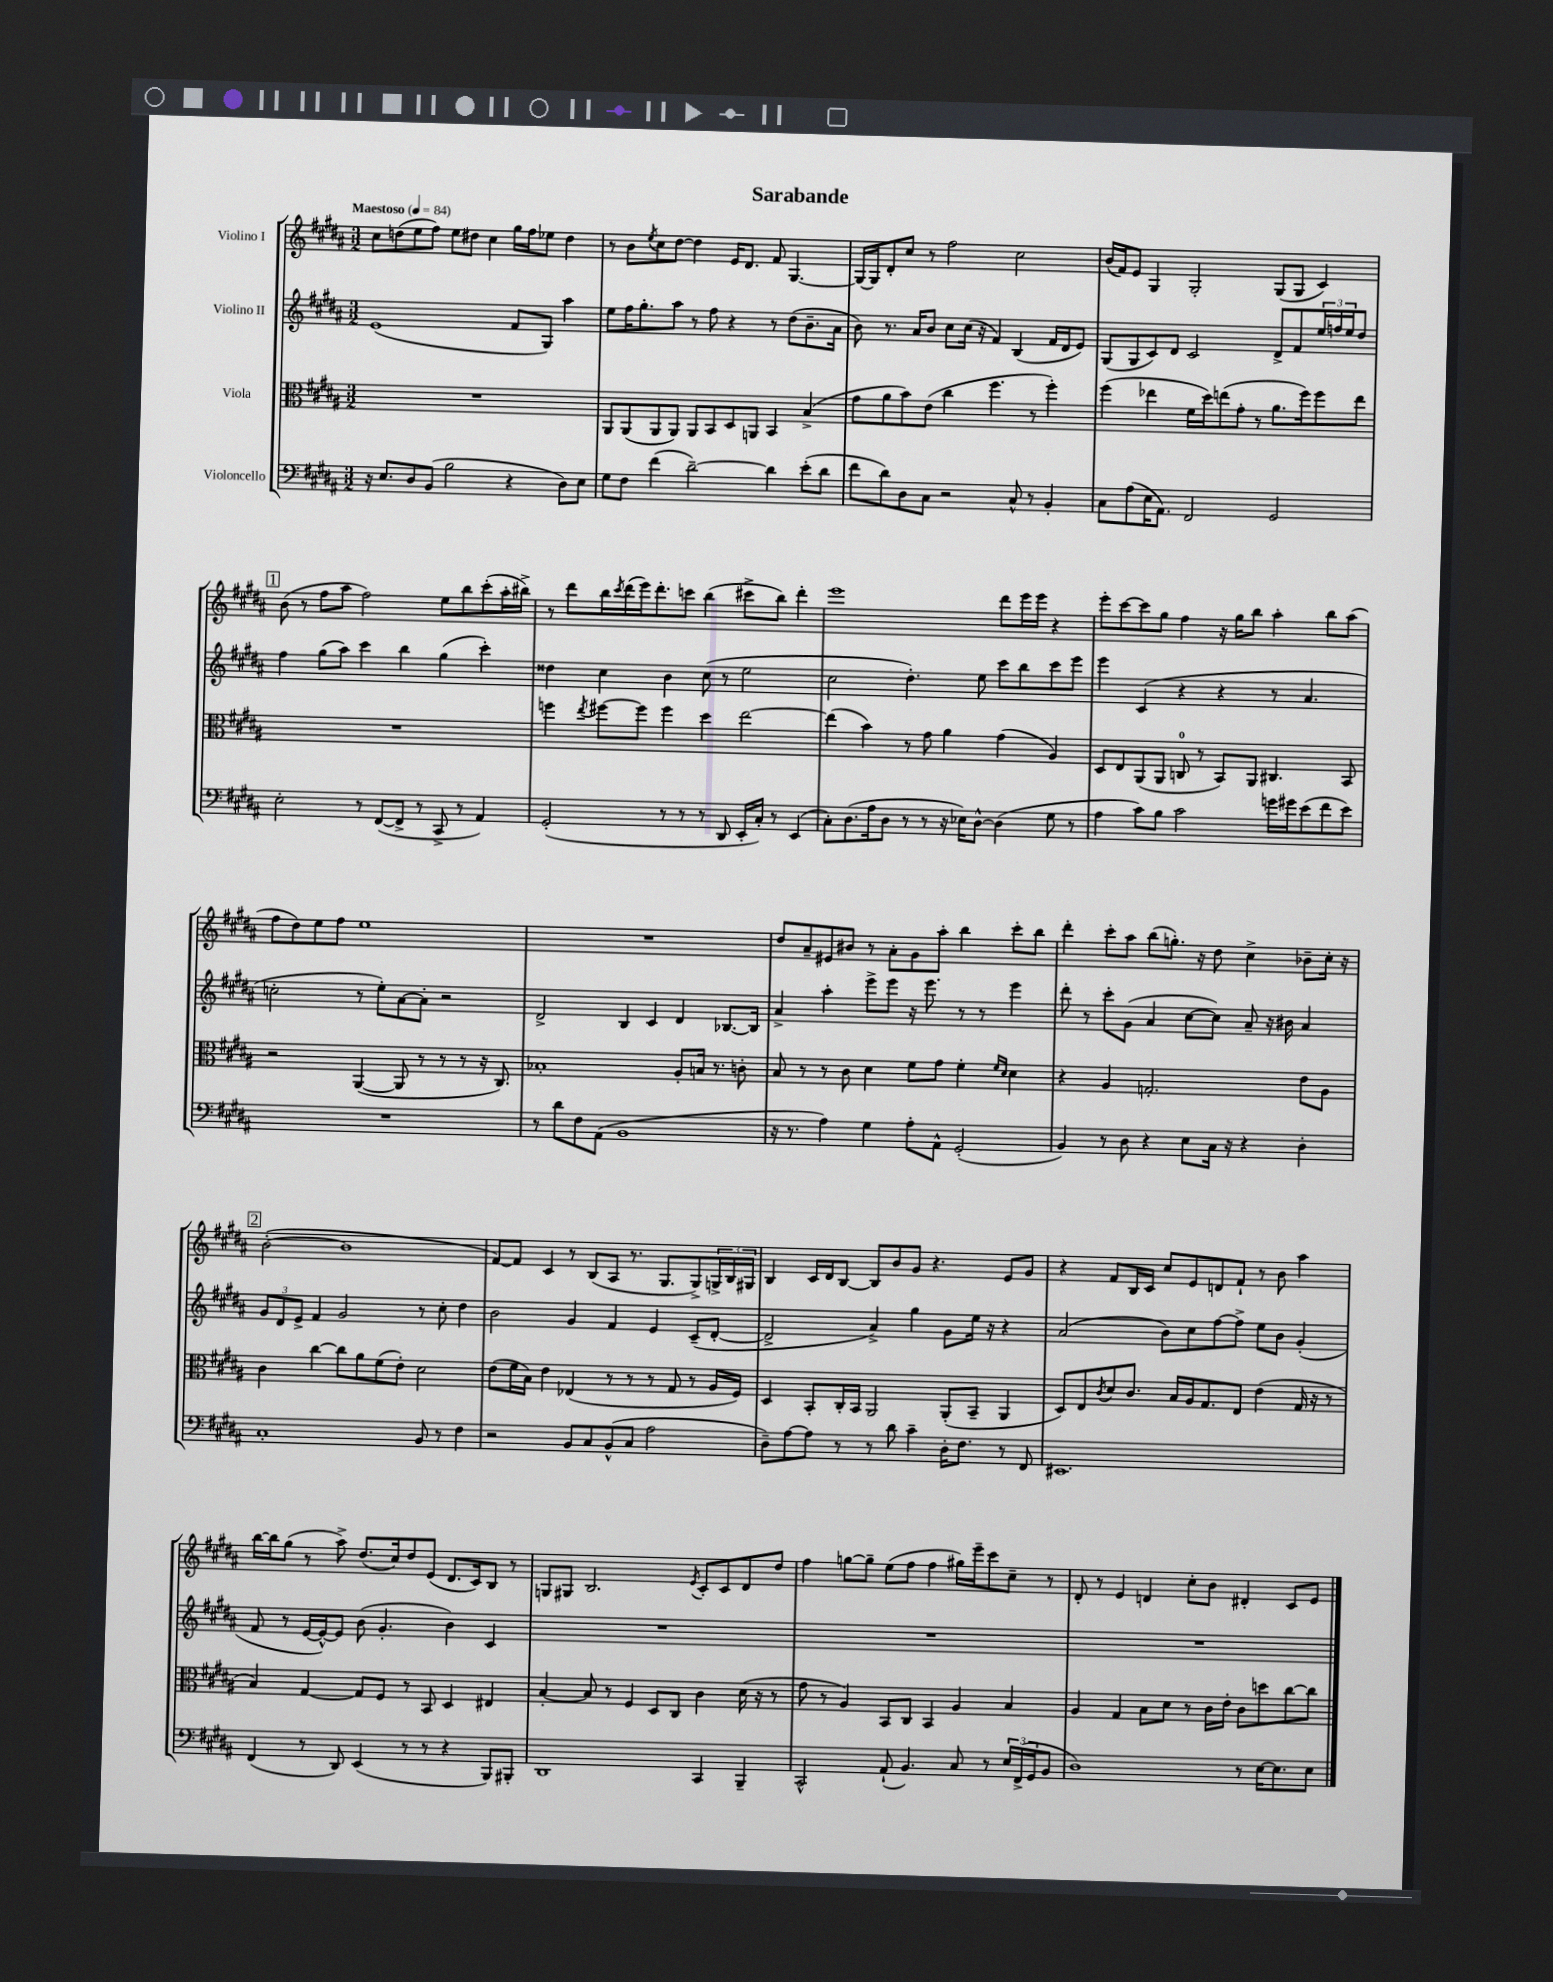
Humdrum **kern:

**kern	**kern	**kern	**kern
*part4	*part3	*part2	*part1
*staff4	*staff3	*staff2	*staff1
*I"Violoncello	*I"Viola	*I"Violino II	*I"Violino I
*clefF4	*clefC3	*clefG2	*clefG2
*k[f#c#g#d#a#]	*k[f#c#g#d#a#]	*k[f#c#g#d#a#]	*k[f#c#g#d#a#]
*M3/2	*M3/2	*M3/2	*M3/2
*MM84	*MM84	*MM84	*MM84
=1	=1	=1	=1
!	!	!	!LO:TX:a:B:t=Maestoso
16r	1.r	(1e	8cc#\L
8.E/L	.	.	.
.	.	.	(8ddn\
8D#/	.	.	8ee\
(8BB/J	.	.	8ff#\J)
2B\	.	.	8ee\L
.	.	.	8dd#X\J
.	.	.	4cc#\
4r	.	8f#/L	16gg#\LL
.	.	.	16ff#\J
.	.	8G#/J)	8ee-X\J
8D#\L)	.	4aa#\	4dd#\
8E\J	.	.	.
=2	=2	=2	=2
8G#\L	8AA#/L	8ee\L	8r
8F#\J	(8AA#/	16ff#\K	8b\L
.	.	8.gg#'\	.
.	.	.	8qee/
(4f#\	8AA#/	.	8cc#\
.	8AA#/J)	8aa#\J	[8dd#\J
[2d#~\)	8AA#/L	8r	4dd#\]
.	8BB/	8ff#\	.
.	8D#/	4r	16e/KL
.	.	.	8.d#/J
.	8AAn/J	.	.
4d#\]	4BB/	8r	8f#/
.	.	(8dd#\L	[4.G#/
(8e'\L	(4B^/	8.b~\	.
8d#\J	.	.	.
.	.	16a#\Jk	.
=3	=3	=3	=3
8f#\L	8g#\L	8b\)	16G#/LL_
.	.	.	16G#/J]
8d#\)	8a#\	8.r	8d#'/
8D#\	8b\)	.	8cc#/J
.	.	16a#/KL	.
8C#\J	(8e\J	8b/J	8r
2r	4cc#\	8cc#\L	2ff#\
.	.	(16cc#\Jk	.
.	.	16r	.
.	4.ff#\	4f#/)	.
8C#^^/	.	(4B/	2cc#\
8r	8r	.	.
4BB'/	4ff#'\)	16f#/LL	.
.	.	16d#/J	.
.	.	8e/J)	.
=4	=4	=4	=4
8C#\L	(4ff#\	(8G#/L	(16b/LL
.	.	.	16f#/J)
(8A#\	.	8G#/	8e/J
16E\K	4ee-X\	8c#/)	4G#/
8.AA#\J)	.	.	.
.	.	8d#/J	.
2FF#/	16f#\LL	2c#/	2G#'/
.	16dd#\J)	.	.
.	(8een\	.	.
.	8g#'\J	.	.
.	8r	.	.
2GG#/	8.a#\L	8d#^/L	(8G#/L
.	.	8f#/	8G#/J
.	16ff#\k)	.	.
.	8ff#\	24ee/L	4c#/)
.	.	24ffn/	.
.	.	24ee/J	.
.	8ee\J	8dd#/J	.
!!LO:LB:g=z
!!LO:REH:place=s1:t=1
=5	=5	=5	=5
2E'\	1.r	4ff#\	(8b\
.	.	.	8r
.	.	(8gg#\L	8ff#\L
.	.	8aa#\J)	8aa#\J
8r	.	4ccc#\	2ff#\)
([8FF#/L	.	.	.
8FF#^/J]	.	4bb\	.
8r	.	.	.
8CC#^/	.	(4gg#\	8ee\L
8r	.	.	8bb\
4AA#/)	.	4ccc#'\)	(8ccc#'\
.	.	.	16aa#'\L
.	.	.	16bb#X^\JJ)
=6	=6	=6	=6
(2GG#'/	4ffn\	4dd##X\	8r
.	.	.	8ddd#\L
.	8qee/	.	.
.	[8ff#X\L	4cc#\	16bb\L
.	.	.	8qccc#/
.	.	.	(16ddd#\
.	8ff#\J]	.	16eee\J)
.	.	.	8.ddd#'\
8r	4ff#\	4b\	.
8r	.	.	8cccn\J
8r	4dd#\	(8cc#\	(4bb\
8DD#/	.	8r	.
16EE'/LL	[2ee\	2ee\	8ccc#X^\L
16C#'/JJ)	.	.	.
8r	.	.	8bb\J)
(4EE/	.	.	4ddd#'\
=7	=7	=7	=7
8C#'\L)	(4ee\]	2cc#\	1eee
(8.D#\	.	.	.
.	4b\)	.	.
16A#\k	.	.	.
8D#\J	.	.	.
8r	8r	4.dd#'\)	.
8r	8g#\	.	.
16r	4a#\	.	.
16E-X\KL)	.	.	.
[8D#^^\J	.	8ee\	.
(4D#\]	(4g#\	8ccc#\L	8ddd#\L
.	.	8bb\	16eee\L
.	.	.	16eee\JJ
8G#\	4A#/)	8ccc#\	4r
8r	.	8eee\J	.
=8	=8	=8	=8
4A#\	8D#/L	4eee\	8eee'\L
.	8E/	.	[8ccc#\
8c#\L)	(8AA#/	(4c#/	8ccc#\]
8B\J	8AA#/J	.	8gg#\J
2c#\	8Cn/	4r	4ff#\
.	8r	.	.
.	8BB/L)	4r	16r
.	.	.	16gg#\KL
.	8AA#/J	.	8bb\J
16gn\LL	4.C#X/	8r	4aa#'\
16g#X\J	.	.	.
(8e\	.	4.a#/	.
8f#\	.	.	8bb\L
8e\J)	8BB/	.	(8aa#\J
!!LO:LB:g=z
=9	=9	=9	=9
1.r	2r	2ccn'\	8ff#\L
.	.	.	8dd#\)
.	.	.	8ee\
.	.	.	8ff#\J
.	([4AA#/	8r	1ee
.	.	8ee'\L)	.
.	8AA#/]	[8a#\	.
.	8r	8a#'\J]	.
.	8r	2r	.
.	8r	.	.
.	16r	.	.
.	8.C#/)	.	.
=10	=10	=10	=10
8r	1B-X'	2d#^/	1.r
8d#\L	.	.	.
8F#\	.	.	.
(8AA#\J	.	.	.
1BB	.	4B/	.
.	.	4c#/	.
.	8A#'/L	4d#/	.
.	16Bn/Jk	.	.
.	8.r	.	.
.	.	[8.B-X/L	.
.	8cn'\	.	.
.	.	16B-/Jk]	.
=11	=11	=11	=11
16r	8B/	4a#^/	8dd#/L
8.r	.	.	.
.	8r	.	8a#~/
4A#\)	8r	4aa#'\	8e#X/
.	8c#\	.	8b#X/J
4G#\	4d#\	8eee^\L	8r
.	.	8eee\J	8a#'\L
8A#'\L	8f#\L	16r	8g#\
.	.	8.eee\	.
8AA#^^\J	8g#\J	.	8aa#'\J
(2GG#'/	4f#'\	8r	4bb\
.	.	8r	.
.	16qqf#/LL	.	.
.	16qqd#/JJ	.	.
.	4d#\	4eee\	8ccc#'\L
.	.	.	8bb\J
=12	=12	=12	=12
4BB/)	4r	8ddd#'\	4ddd#'\
.	.	8r	.
8r	4A#/	8ccc#'\L	8ccc#'\L
8D#\	.	(8g#\J	8aa#\J
4r	2.Gn'/	4a#/	(8bb\L
.	.	.	8.ggn'\J)
8E\L	.	[8cc#\L	.
.	.	.	16r
16C#\Jk	.	8cc#\J])	8dd#\
16r	.	.	.
4r	.	8a#~/	4cc#^\
.	.	16r	.
.	.	16b#X\	.
4D#'\	8e\L	4a#/	8b-X~\L
.	8A#\J	.	16cc#'\Jk
.	.	.	16r
!!LO:LB:g=z
!!LO:REH:place=s1:t=2
=13	=13	=13	=13
1C#'	4c#\	12g#/L	([2b'\
.	.	12d#/	.
.	.	12e^/J	.
.	[4cc#\	4f#/	.
.	8cc#\L]	2g#/	1b]
.	8a#\	.	.
.	(8f#\	.	.
.	8e'\J)	.	.
8BB/	2d#\	8r	.
8r	.	8cc#'\	.
4F#\	.	4dd#\	.
=14	=14	=14	=14
2r	(8e\L	2b\	[8f#/L)
.	16f#\L	.	8f#/J]
.	16B\JJ)	.	.
.	4e\	.	4c#/
8BB/L	(4E-X/	4g#/	8r
8C#/	.	.	(8B/L
(8BB^^/	8r	4f#/	8A#/J
8C#/J	8r	.	8.r
2A#\	8r	4e/	.
.	.	.	8.G#/L
.	8G#/	.	.
.	8r	(8c#~/L	8G#^/)
.	16A#/LL	[8d#'/J	24Gn^/L
.	.	.	24B/
.	16F#/JJ)	.	.
.	.	.	24G#X/JJ
=15	=15	=15	=15
8D#~\L)	4D#/	2d#^/]	4B/
[8A#\	.	.	.
8A#\J]	8BB'/L	.	16c#/LL
.	.	.	16d#/J
8r	16C#'/L	.	[8B/J
.	16BB/JJ	.	.
8r	2AA#/	4a#^/)	8B/L]
8d#\	.	.	8b/
4c#~\	.	4gg#\	8g#/J
.	.	.	4.r
16D#'\KL	(8AA#'/L	8g#\L	.
8.F#\J	.	.	.
.	8BB~/J	16ee\Jk	.
.	.	16r	.
8r	4AA#/	4r	8e/L
8FF#/	.	.	8g#/J
=16	=16	=16	=16
1.EE#X	8D#/L)	(2a#/	4r
.	8E/	.	.
.	8qc#/	.	.
.	8d#/	.	8f#/L
.	8.c#/J	.	16B/L
.	.	.	16c#/JJ
.	.	8b\L)	8cc#/L
.	16B/LL	.	.
.	16A#/J	8cc#\	8e/
.	8.G#/	.	.
.	.	[8ff#\	8dn/
.	8E/J	8ff#^\J]	8f#`/J
.	(4e\	8ee\L	8r
.	.	8b\J	8b\
.	16G#/	(4g#'/	4aa#\
.	16r	.	.
.	8r	.	.
!!LO:LB:g=z
=17	=17	=17	=17
(4FF#/	4B/)	8f#/	[16bb\LL
.	.	.	16bb\J]
.	.	8r	(8gg#\J
8r	[4G#/	[16e/LL	8r
.	.	16e^^/J_)	.
8DD#/)	.	8e/J]	8aa#^\)
(4EE/	8G#/L]	(8b\	(8.dd#/L
.	8F#/J	4.g#'/	.
.	.	.	16cc#/k)
8r	8r	.	8dd#/
8r	8BB/	.	(8e/J
4r	4D#/	4b\)	8.d#/L
.	.	.	16c#/k)
8BBB/L)	4E#X/	4c#/	8B/J
8BBB#X'/J	.	.	8r
=18	=18	=18	=18
1DD#	[4B'/	1.r	8Gn/L
.	.	.	8G#X/J
.	8B/]	.	2.B/
.	8r	.	.
.	4F#/	.	.
.	8D#/L	.	.
.	8C#/J	.	.
.	.	.	8qe/
4CC#/	4c#\	.	8c#'/L
.	.	.	8c#/
4BBB~/	(16d#\	.	8d#/
.	16r	.	.
.	8r	.	8dd#/J
=19	=19	=19	=19
2CC#^^/	8g#\	1.r	4ff#\
.	8r	.	.
.	4A#/)	.	[8ggn\L
.	.	.	8gg~\J]
(8AA#`/	8BB/L	.	(8ee\L
4.BB/)	8C#/J	.	8ff#\J
.	4BB/	.	4ff#\
8C#/	4A#/	.	16gg#X\LL)
.	.	.	16eee~\J
8r	.	.	8ccc#\
24E/LL	4B/	.	8cc#~\J
(24FF#^/	.	.	.
24GG#/J	.	.	.
8BB/J	.	.	8r
=20	=20	=20	=20
1D#)	4A#/	1.r	8d#'/
.	.	.	8r
.	4G#/	.	4e/
.	8B\L	.	4dn/
.	8d#\J	.	.
.	8r	.	8cc#'\L
.	16c#\LL	.	8b\J
.	16e'\JJ	.	.
8r	8c#\L	.	4d#X'/
[16E\KL	8ddn\	.	.
8.E\]	.	.	.
.	[8cc#\	.	8c#/L
8E\J	8cc#\J]	.	8e/J
==	==	==	==
*-	*-	*-	*-
